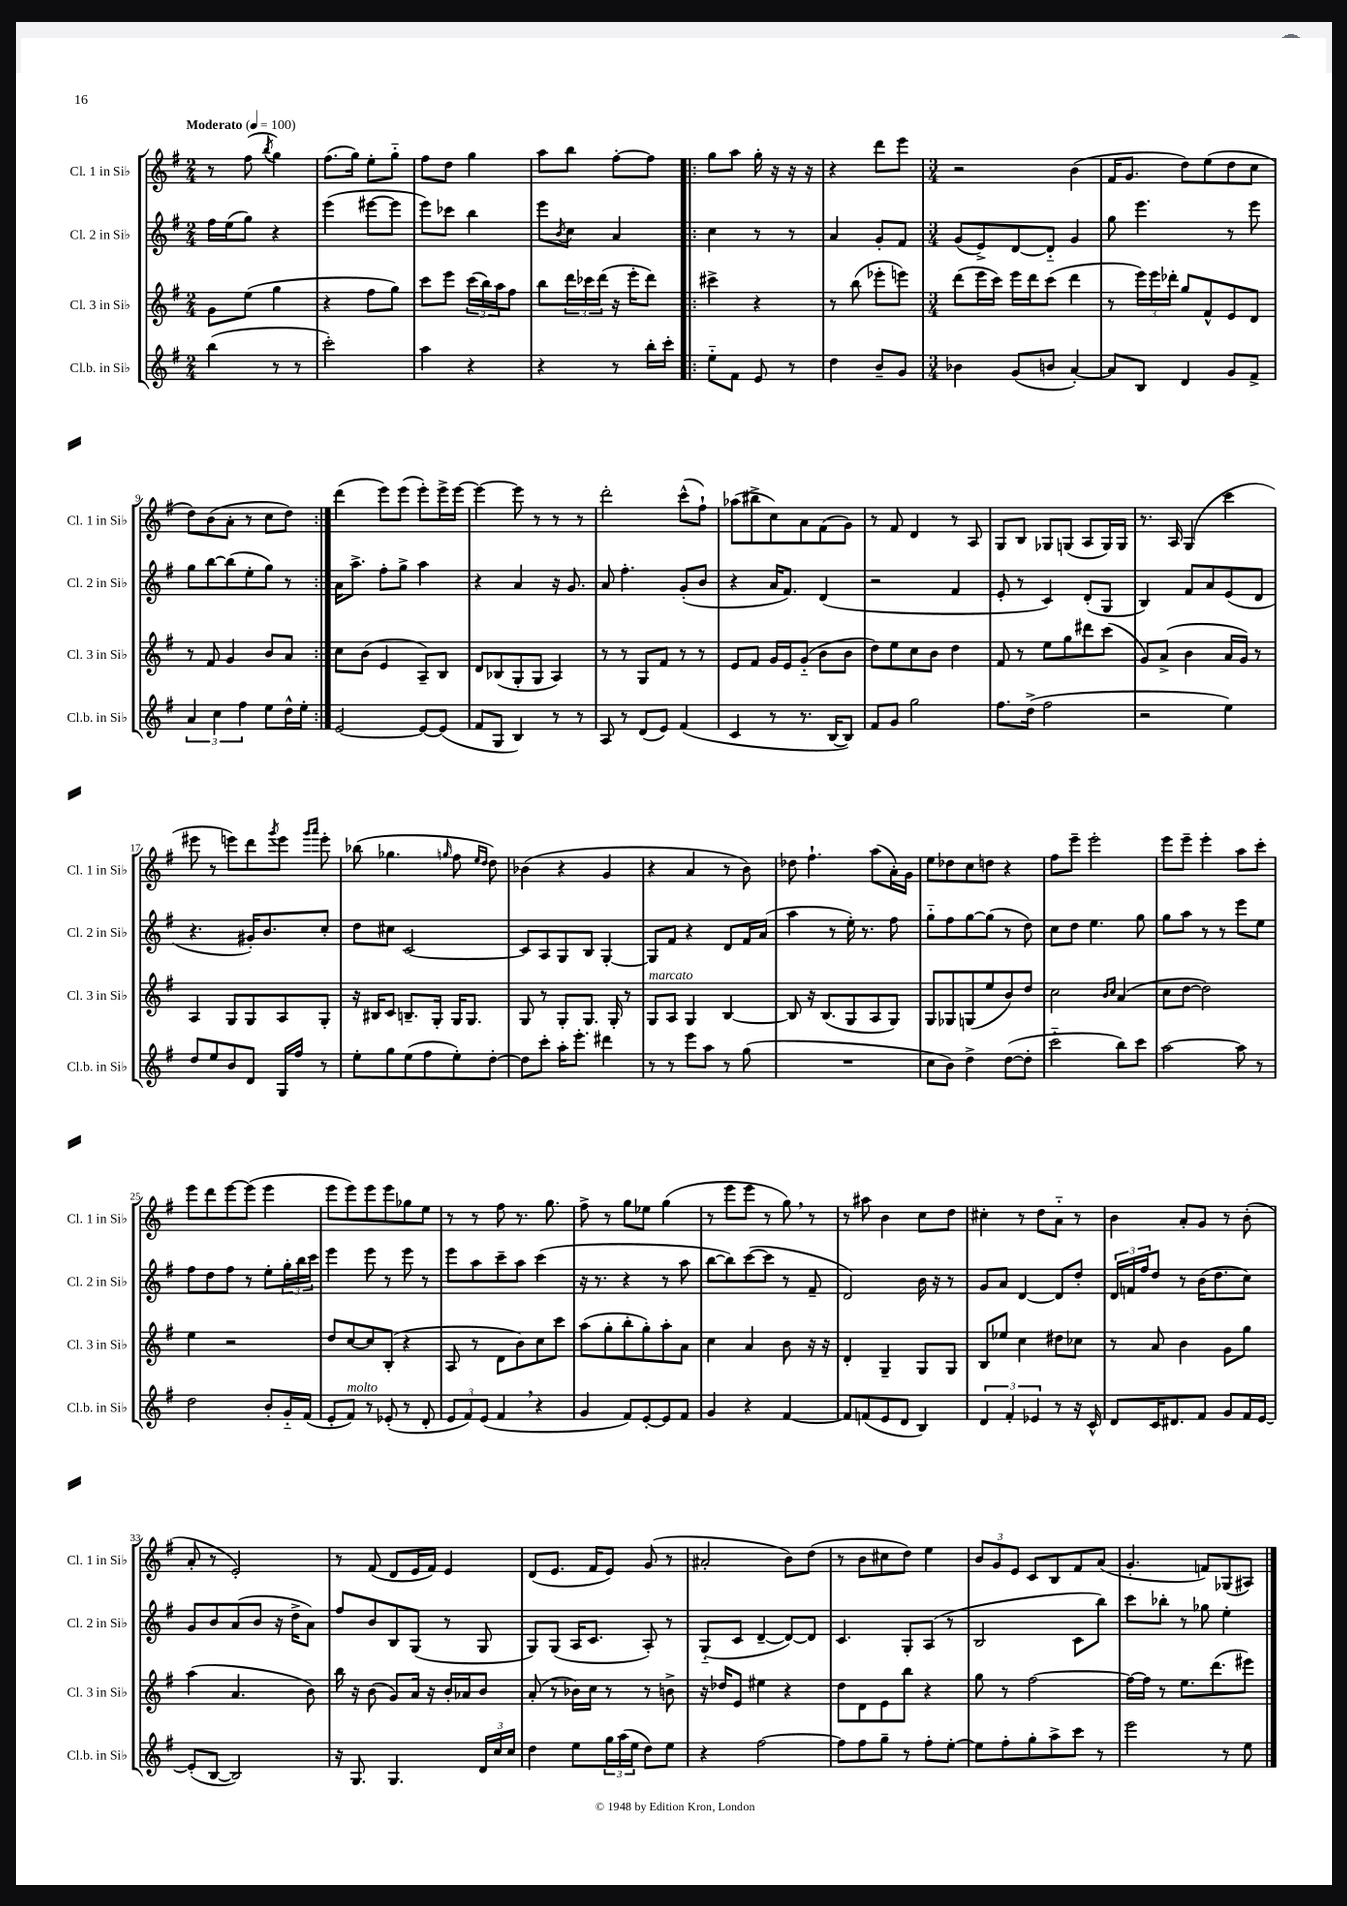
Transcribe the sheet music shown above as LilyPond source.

<<
\new StaffGroup <<
\new Staff = "s0" \with { instrumentName = "Cl. 1 in Sib" shortInstrumentName = "Cl. 1 in Sib" } {
    \clef treble \key g \major \numericTimeSignature \time 2/4 \tempo "Moderato" 4 = 100
    r8 fis''8( \acciaccatura { b''8 } g''4) |
    fis''8.( g''16) e''8-. g''8-_ |
    fis''8 d''8 g''4 |
    a''8 b''8 fis''8~-. fis''8 |
    \repeat volta 2 { g''8 a''8 g''16-. r16 r16 r16 |
    r4 d'''8 e'''8 |
    \numericTimeSignature \time 3/4 r2 b'4( |
    fis'16 g'8. d''8) e''8( d''8 c''8 |
    d''8) b'8( a'8-. r8 c''8 d''8) | }
    d'''4( e'''8) e'''8( e'''8-.) e'''16-> e'''16~ |
    e'''4~ e'''8 r8 r8 r8 |
    d'''2-. c'''8-^( fis''8-!) |
    aes''8( bis''8-> c''8) a'8 fis'8( g'8) |
    r8 fis'8 d'4 r8 a8 |
    g8 b8 ges8 g8( a8 g16) g16 |
    r8. a16 g4( c'''4 |
    eis'''8 r8 e'''8) d'''8 \acciaccatura { g'''8 } e'''8 \grace { g'''16 a'''16 } e'''8-. |
    bes''8( ges''4. \grace { g''16 } fis''8 \grace { e''16 d''16 } d''8) |
    bes'4( r4 g'4 |
    r4 a'4 r8 b'8) |
    des''8 fis''4.-! a''8( a'16-.) g'16 |
    e''8 des''8 c''8 d''8 r4 |
    fis''8 e'''8-- e'''2-. |
    e'''8 e'''8-- e'''4-. a''8 c'''8-. |
    e'''8 d'''8 e'''8~ e'''8( e'''4 |
    e'''8 e'''8) e'''8 e'''8 ges''8 e''8 |
    r8 r8 fis''8 r8. g''8. |
    fis''8-> r8 g''8 ees''8 g''4( |
    r8 e'''8 e'''8 r8 g''8) \breathe r8 |
    r8 ais''8 b'4 c''8 d''8 |
    cis''4-. r8 d''8 a'8-_ r8 |
    b'4 a'8-. g'8 r8 b'8-.( |
    a'8-. r8 e'2-.) |
    r8 fis'8( d'8 e'16 fis'16) e'4 |
    d'8( e'8. fis'16 e'8) g'8( r8 |
    ais'2-. b'8) d''8( |
    r8 b'8 cis''8 d''8) e''4 |
    \tuplet 3/2 { b'8 g'8 e'8 } c'8 b8 fis'8 a'8( |
    g'4.-. f'8) ges8( ais8) \bar "|." |
}
\new Staff = "s1" \with { instrumentName = "Cl. 2 in Sib" shortInstrumentName = "Cl. 2 in Sib" } {
    \clef treble \key g \major \numericTimeSignature \time 2/4
    fis''16 e''16( g''8) r4 |
    e'''4( eis'''8~ eis'''8 |
    e'''8) ces'''8 b''4 |
    e'''8 \acciaccatura { b'8 } c''8 a'4 |
    \repeat volta 2 { c''4 r8 r8 |
    a'4 g'8-. fis'8 |
    \numericTimeSignature \time 3/4 g'8( e'8->) d'8~ d'8-_ g'4 |
    g''8 e'''4. r8 e'''8 |
    g''8 b''8~ b''8( e''8-. g''8) r8 | }
    a'16 a''8.-> fis''8-. g''8-> a''4 |
    r4 a'4 r16 g'8. |
    a'8 fis''4.-. g'8-.( b'8 |
    r4 a'16 fis'8.) d'4( |
    r2 fis'4 |
    e'8-. r8 c'4) d'8-.( g8 |
    b4) fis'8 a'8 e'8( d'8 |
    r4. gis'16-.) b'8. c''8-. |
    d''8 cis''8 c'2~ |
    c'8 a8 g8 b8 g4~-. |
    g8 fis'8 r4 d'8 fis'16 a'16( |
    a''4 r8 e''16-.) r8. fis''8 |
    g''8-_ fis''8 g''8~ g''8( r8 d''8) |
    c''8 d''8 e''4. g''8 |
    g''8 a''8 r8 r8 e'''8 e''8 |
    fis''8 d''8 fis''8 r8 e''8-. \tuplet 3/2 { g''16-. b''16 c'''16 } |
    e'''4 e'''8 r8 e'''8 r8 |
    e'''8 a''8 c'''8-- a''8 c'''4( |
    r16 r8. r4 r8 a''8 |
    b''8~ b''8) c'''8~( c'''8 r8 fis'8-- |
    d'2) b'16 r16 r8 |
    g'8 a'8 d'4~ d'8 d''8-. |
    \tuplet 3/2 { d'16 f'16 fis''16 } d''8 r8 b'16( d''8. c''8) |
    g'8 b'8 a'8( b'8 r16 d''16-> a'8) |
    fis''8 b'8 b8 g8( r8 g8 |
    g8) g8( a16 c'8. a8-.) r8 |
    g8-_( c'8 d'4~-- d'8~) d'8 |
    c'4. g8-. a8( r8 |
    b2 c'8 b''8) |
    c'''8 bes''8-. r8 ges''8 e''4-. \bar "|." |
}
\new Staff = "s2" \with { instrumentName = "Cl. 3 in Sib" shortInstrumentName = "Cl. 3 in Sib" } {
    \clef treble \key g \major \numericTimeSignature \time 2/4
    g'8 e''8( g''4 |
    r4 fis''8 g''8) |
    c'''8 e'''8 \tuplet 3/2 { c'''16( b''16) a''16 } fis''8 |
    b''8 \tuplet 3/2 { d'''16 ces'''16 d'''16( } r16 e'''16-. d'''8) |
    \repeat volta 2 { cis'''4-> r4 |
    r8 b''8( ees'''8-. e'''8) |
    \numericTimeSignature \time 3/4 d'''8( e'''16 c'''16) e'''16 d'''16 c'''8( d'''4 |
    r8 \tuplet 3/2 { e'''16) e'''16 des'''16-. } g''8 fis'8-^ e'8 d'8 |
    r8 fis'8 g'4 b'8 a'8 | }
    c''8 b'8( e'4 a8--) b8 |
    d'8 bes8( g8-. g8 a4) |
    r8 r8 g8 fis'8 r8 r8 |
    e'8 fis'8 g'16 e'16 g'8-_( b'8 b'8 |
    d''8) e''8 c''8 b'8 d''4 |
    fis'8 r8 e''8 g''8 dis'''8 c'''8( |
    g'8) a'8->( b'4 a'16 g'16) r8 |
    a4 g8 g8 a8 g8-. |
    r16 bis16 c'8 b8.-- g16-. g16 g8. |
    g8 r8 g8-. g8. g16-. r8 |
    g8^\markup { \italic "marcato" } a8 g4 b4~ |
    b8 r16 b8.( g8 a8 g8) |
    g8 ges8 g8( e''8 b'8) d''8 |
    c''2 \grace { b'16 c''16 } a'4( |
    c''8 d''8~ d''2) |
    e''4 r2 |
    d''8 c''8~ c''8 b8-.( r4 |
    a8 r8 d'8 b'8) c''8 c'''8 |
    a''8( g''8-. b''8-. g''8-.) a''8-. a'8 |
    c''4 a'4 b'8 r16 r16 |
    d'4-. g4-- g8 g8 |
    b8 ees''8 c''4 dis''8 ces''8 |
    r8 a'8 b'4 g'8 g''8 |
    a''4( a'4. b'8) |
    b''16 r16 b'8( g'8) a'16 r16 b'16-. aes'16 b'8 |
    a'8-.( r8 bes'16) c''16 r8 r8 b'8-> |
    r16 des''16 e'8 eis''4 r4 |
    d''8 d'8 e'8 b''8 r4 |
    g''8 r8 fis''2~ |
    fis''16~ fis''16 r8 e''8. d'''8.( eis'''8) \bar "|." |
}
\new Staff = "s3" \with { instrumentName = "Cl.b. in Sib" shortInstrumentName = "Cl.b. in Sib" } {
    \clef treble \key g \major \numericTimeSignature \time 2/4
    b''4( r8 r8 |
    c'''2-.) |
    a''4 r4 |
    r4 r8 b''16-. c'''16-. |
    \repeat volta 2 { e''8-_ fis'8 e'8 r8 |
    d''4 b'8-- g'8 |
    \numericTimeSignature \time 3/4 bes'4 g'8( b'8 a'4~-.) |
    a'8 b8 d'4 g'8 fis'8-> |
    \tuplet 3/2 { a'4 c''4 fis''4 } e''8 d''16-^ e''16-. | }
    e'2~ e'8~ e'8( |
    fis'8 g8 b4) r8 r8 |
    a8 r8 d'8( e'8) fis'4( |
    c'4 r8 r8. b16~ b8) |
    fis'8 g'8 g''2 |
    fis''8. d''16->( fis''2 |
    r2 e''4) |
    d''8 e''8 b'8 d'8 g16 fis''16 r8 |
    e''8-. g''8 e''8( fis''8 e''8-.) d''8~-. |
    d''8 c'''8-. a''16-. e'''8.-. dis'''4 |
    r8 r8 e'''8 a''8 r8 g''8( |
    R2. |
    c''8 b'8) d''4-> d''8~( d''8-. |
    c'''2-_ b''8) c'''8 |
    a''2~ a''8 r8 |
    d''2 b'8-. g'16-_ fis'16( |
    e'8-. fis'8^\markup { \italic "molto" }) r8 ees'8-.( r8 d'8-. |
    \tuplet 3/2 { e'8 fis'8) e'8( } fis'4 \breathe r4 |
    g'4 fis'8) e'8~-. e'8 fis'8 |
    g'4 r4 fis'4~ |
    fis'8 f'8( e'8 d'8 b4) |
    \tuplet 3/2 { d'4 fis'4-. ees'4 } r8 r16 c'16-^ |
    d'8 c'16 dis'8. fis'8 g'8 fis'16 e'16~ |
    e'8-.( b8~ b2) |
    r16 g8. g4. \tuplet 3/2 { d'16 c''16 c''16 } |
    d''4 e''8 \tuplet 3/2 { g''16 a''16( e''16 } d''8) e''8 |
    r4 fis''2~ |
    fis''8 fis''8 g''8-- r8 fis''8-. e''8~-. |
    e''8 fis''8-. g''8-. a''8-> c'''8 r8 |
    e'''2 r8 e''8 \bar "|." |
}
>>
>>
